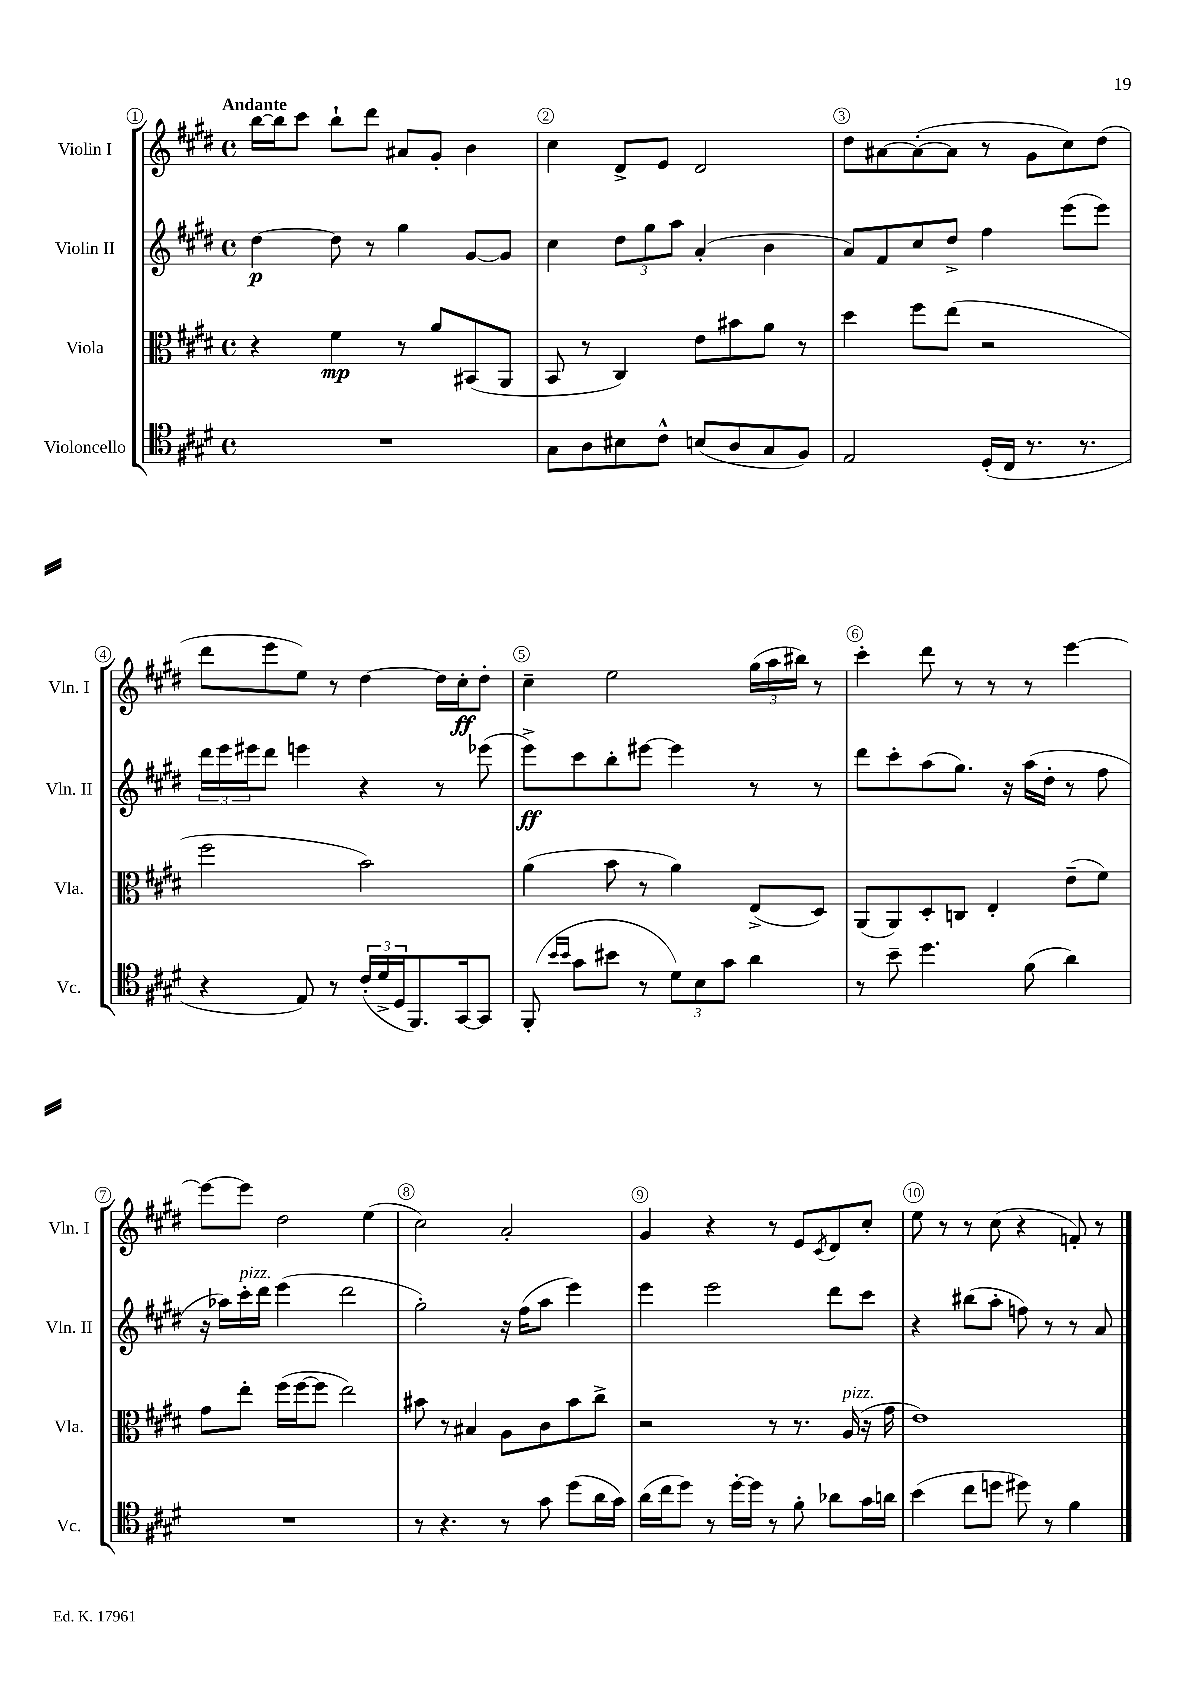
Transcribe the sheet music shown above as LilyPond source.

<<
\new StaffGroup <<
\new Staff = "s0" \with { instrumentName = "Violin I" shortInstrumentName = "Vln. I" } {
    \clef treble \key e \major \defaultTimeSignature \time 4/4 \tempo "Andante"
    b''16~ b''16 cis'''8 b''8-! dis'''8 ais'8 gis'8-. b'4 |
    cis''4 dis'8-> e'8 dis'2 |
    dis''8 ais'8~ ais'8~-.( ais'8 r8 gis'8 cis''8) dis''8( |
    dis'''8 e'''8 e''8) r8 dis''4~ dis''16 cis''16-.\ff dis''8-. |
    cis''4-- e''2 \tuplet 3/2 { gis''16( a''16 bis''16) } r8 |
    cis'''4-. dis'''8 r8 r8 r8 e'''4~ |
    e'''8~ e'''8 dis''2 e''4( |
    cis''2) a'2-. |
    gis'4 r4 r8 e'8 \acciaccatura { cis'8 } dis'8 cis''8-. |
    e''8 r8 r8 cis''8( r4 f'8-.) r8 \bar "|." |
}
\new Staff = "s1" \with { instrumentName = "Violin II" shortInstrumentName = "Vln. II" } {
    \clef treble \key e \major \defaultTimeSignature \time 4/4
    dis''4~\p dis''8 r8 gis''4 gis'8~ gis'8 |
    cis''4 \tuplet 3/2 { dis''8 gis''8 a''8 } a'4-.( b'4 |
    a'8) fis'8 cis''8 dis''8-> fis''4 e'''8( e'''8) |
    \tuplet 3/2 { dis'''16 e'''16 eis'''16 } dis'''8 e'''4 r4 r8 ees'''8( |
    e'''8->\ff) cis'''8 b''8-. eis'''8~ eis'''4 r8 r8 |
    dis'''8 cis'''8-. a''8( gis''8.) r16 a''16( dis''16-. r8 fis''8 |
    r16 aes''16) cis'''16-.^\markup { \italic "pizz." } dis'''16 e'''4( dis'''2 |
    gis''2-.) r16 fis''16( a''8 e'''4) |
    e'''4 e'''2 dis'''8 cis'''8 |
    r4 bis''8( a''8-. f''8) r8 r8 a'8 \bar "|." |
}
\new Staff = "s2" \with { instrumentName = "Viola" shortInstrumentName = "Vla." } {
    \clef alto \key e \major \defaultTimeSignature \time 4/4
    r4 fis'4\mp r8 a'8 bis,8( a,8 |
    b,8 r8 cis4) e'8 bis'8 a'8 r8 |
    dis''4 fis''8 e''8( r2 |
    fis''2 b'2) |
    a'4( b'8 r8 a'4) e8->( dis8) |
    a,8( a,8) dis8-. c8 e4-. e'8--( fis'8) |
    gis'8 e''8-. fis''16( fis''16~ fis''8 e''2) |
    bis'8 r8 bis4 a8 cis'8 bis'8 cis''8-> |
    r2 r8 r8. a16^\markup { \italic "pizz." }( r16 gis'16 |
    e'1) \bar "|." |
}
\new Staff = "s3" \with { instrumentName = "Violoncello" shortInstrumentName = "Vc." } {
    \clef tenor \key e \major \defaultTimeSignature \time 4/4
    R1 |
    gis8 a8 bis8 cis'8-^ b8( a8 gis8 fis8) |
    e2 dis16-.( cis16 r8. r8. |
    r4 e8) r8 \tuplet 3/2 { cis'16-.( dis'16-> dis16 } fis,8.) gis,16~ gis,8 |
    fis,8-.( \grace { b'16 b'16 } gis'8 bis'8 r8 \tuplet 3/2 { dis'8) b8 gis'8 } a'4 |
    r8 b'8-- dis''4. fis'8( a'4) |
    R1 |
    r8 r4. r8 gis'8 dis''8( a'16 gis'16) |
    a'16( cis''16 dis''8) r8 dis''16~-. dis''16 r8 fis'8-. aes'8 gis'16 a'16 |
    b'4( cis''8 d''8 dis''8) r8 fis'4 \bar "|." |
}
>>
>>
\layout { \context { \Score \override BarNumber.break-visibility = ##(#f #t #t) barNumberVisibility = #all-bar-numbers-visible \override BarNumber.stencil = #(make-stencil-circler 0.1 0.3 ly:text-interface::print) } }
